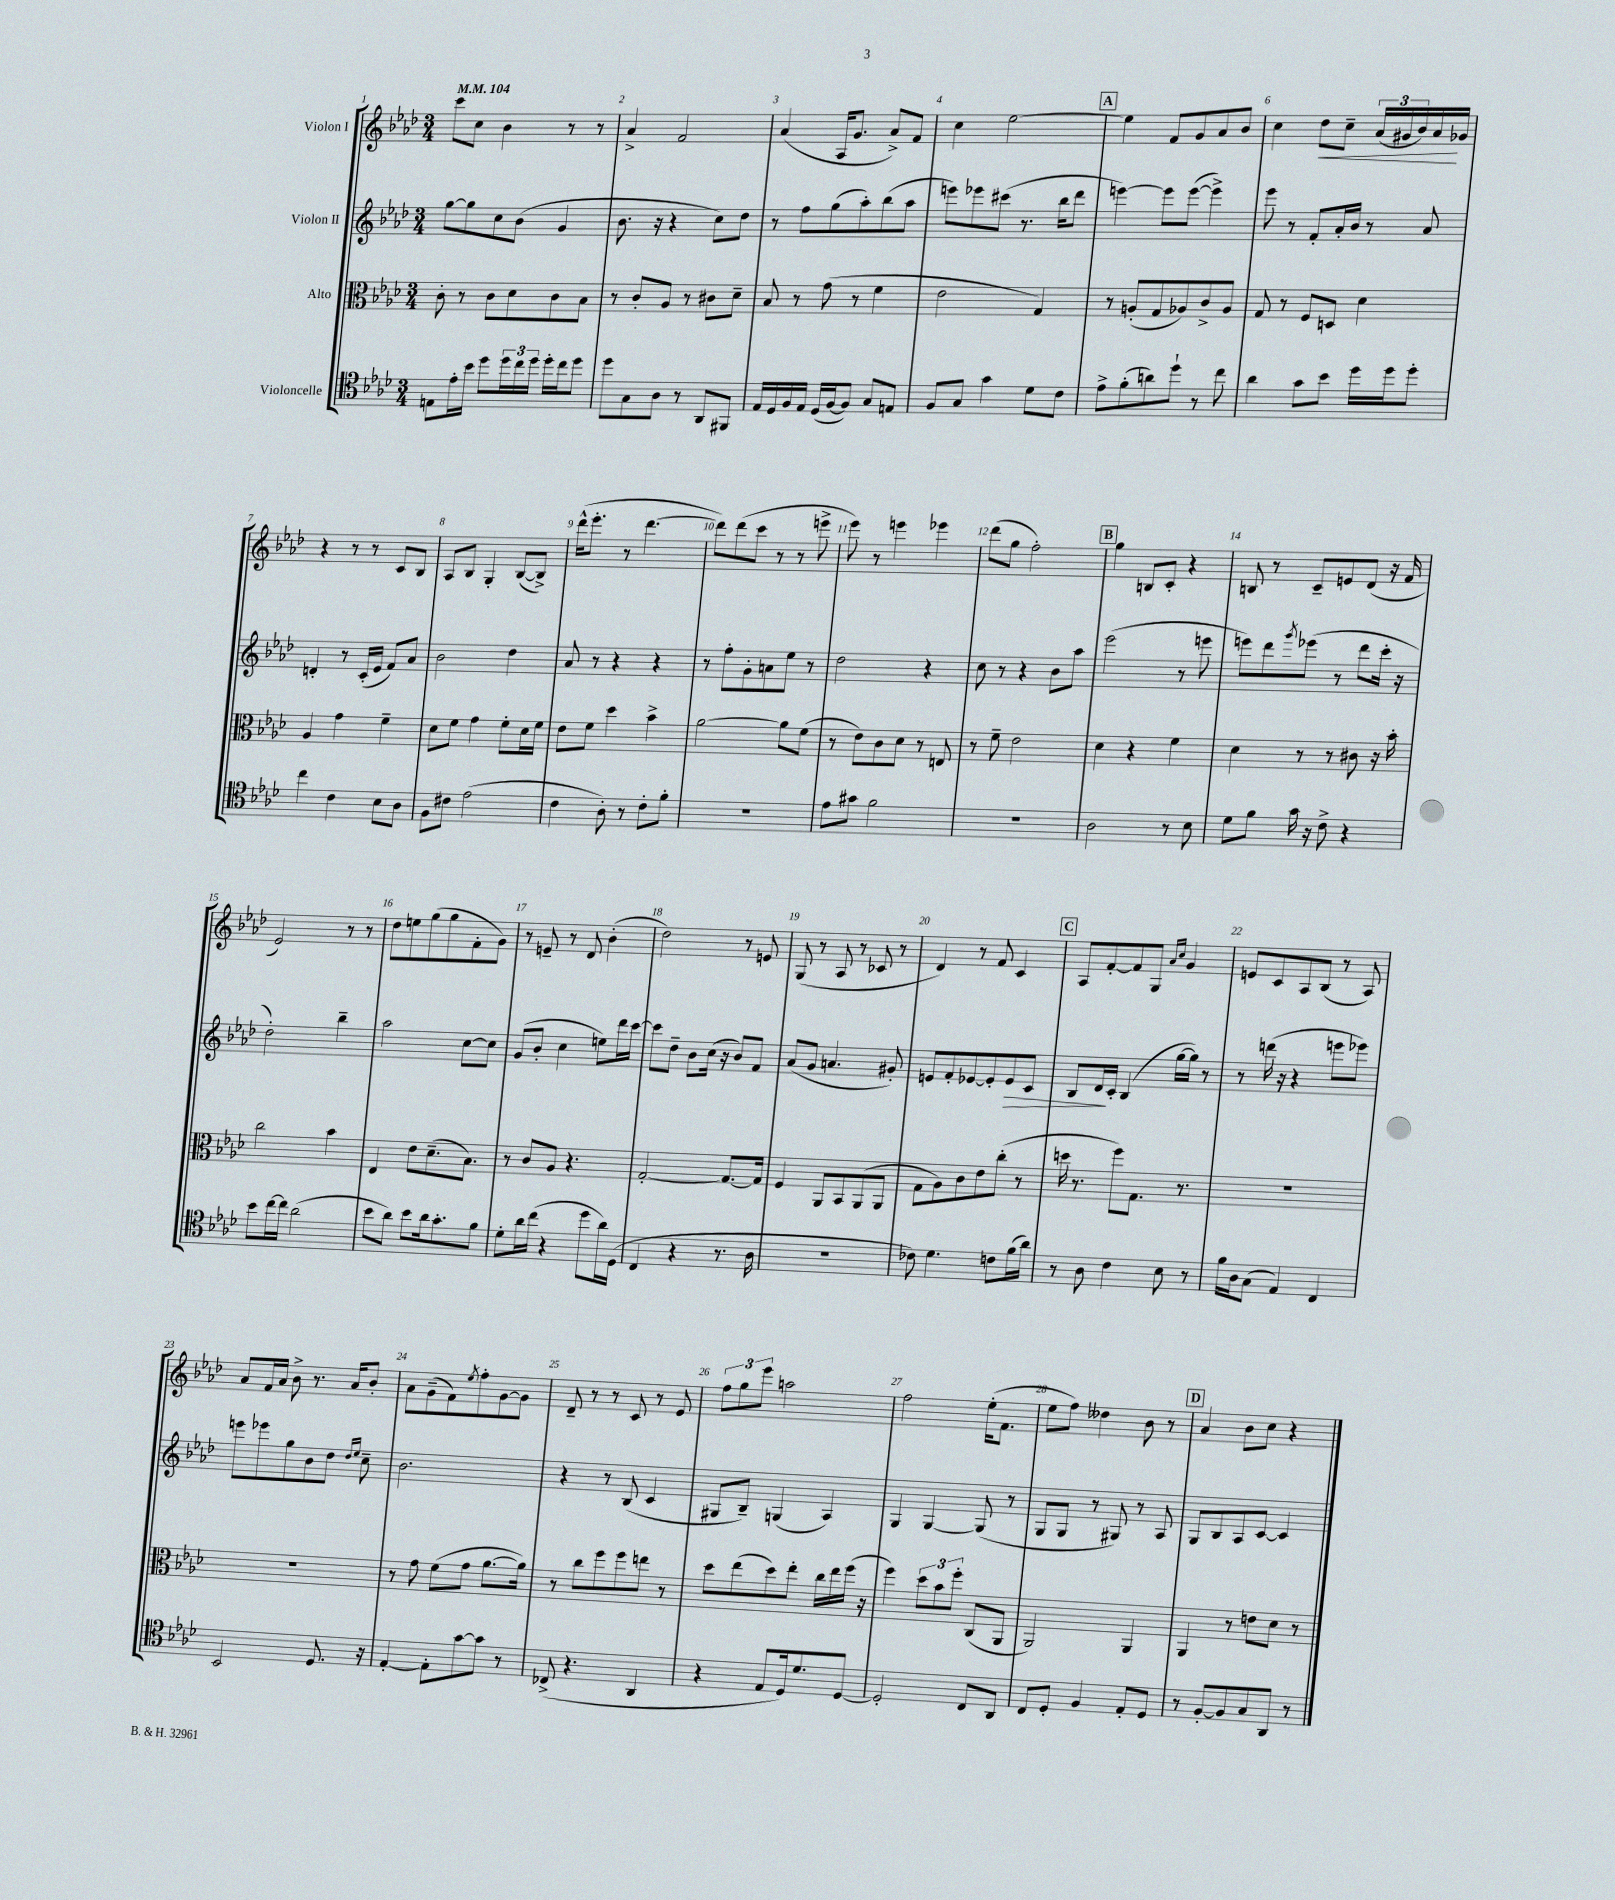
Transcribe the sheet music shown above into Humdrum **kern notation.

**kern	**kern	**kern	**kern
*staff4	*staff3	*staff2	*staff1
*clefC4	*clefC3	*clefG2	*clefG2
*k[b-e-a-d-]	*k[b-e-a-d-]	*k[b-e-a-d-]	*k[b-e-a-d-]
*M3/4	*M3/4	*M3/4	*M3/4
*MM104	*MM104	*MM104	*MM104
8E	8c'	[8gg	8ccc
16e-'	8r	8gg]	8cc
16b-	.	.	.
8dd-	8c	8cc	4b-
24dd-	8d-	(8b-	.
24cc	.	.	.
24dd-	.	.	.
16dd-'	8c	4g	8r
16cc	.	.	.
8dd-	8B-	.	8r
=	=	=	=
8dd-	8r	8.b-	4a-^
8G	8c'	.	.
.	.	16r	.
8A-	8A-	4r	2f
8r	8r	.	.
8AA-	8c#	8cc)	.
8FF#	8d-~	8dd-	.
=	=	=	=
16E-	8B-	8r	(4a-
16D-	.	.	.
16F	8r	8ff	.
16E-	.	.	.
(16D-	(8g	(8gg	16A-
[16F	.	.	8.g
8F])	8r	8aa-')	.
8G	4f	(8bb-	8a-^)
8E	.	8aa-	8f
=	=	=	=
8F	2e-	8eee)	4cc
8G	.	8eee-	.
4g	.	(8ccc#	[2ee-
.	.	8.r	.
8d-	4G)	.	.
.	.	16bb-	.
8c	.	8ddd-	.
=	=	=	=
8e-^	8r	[4eee)	4ee-]
(8f'	(8A'	.	.
8a)	8G	8eee]	8f
8dd-`	8A-)	([8eee	8g
8r	8c^	4eee^])	8a-
8cc	8A-	.	8b-
=	=	=	=
4a-	8G	8eee-	4cc
.	8r	8r	.
8g	8F	8f'	8dd-
8b-	8D	16a-'	8cc~
.	.	16b-	.
16dd-	4d-	8r	(24a-
.	.	.	24g#
16dd-	.	.	.
.	.	.	24b-)
8dd-'	.	8a-	16a-
.	.	.	16g-
=	=	=	=
4cc	4A-	4d'	4r
4c	4g	8r	8r
.	.	(16c'	8r
.	.	16e-	.
8B-	4f~	8f)	8c
8A-	.	8a-	8B-
=	=	=	=
8F	8d-	2b-	8A-
8c#	8f	.	8B-
(2e-	4g	.	4G'
.	8f'	4dd-	([8B-
.	16d-	.	8B-^])
.	16f	.	.
=	=	=	=
4c	8e-	8a-	(16ddd-^^
.	.	.	8.eee-'
.	8f	8r	.
8A-')	4dd-	4r	8r
8r	.	.	[4.ddd-
8c'	4b-^	4r	.
8f'	.	.	.
=	=	=	=
2.r	[2a-	8r	8ddd-])
.	.	8ff'	(8ddd-
.	.	8g'	8ccc
.	.	8a	8r
.	8a-]	8ee-	8r
.	(8f	8r	8eee^
=	=	=	=
8e-	8r	2dd-	8eee-)
8g#	8e-)	.	8r
2f	8c	.	4eee
.	8d-	.	.
.	8r	4r	4eee-
.	8E	.	.
=	=	=	=
2.r	8r	8cc	(8ddd-
.	8f~	8r	8gg
.	2e-	4r	2ff')
.	.	8b-	.
.	.	8aa-	.
=	=	=	=
2A-	4d-	(2eee-	4gg
.	4r	.	8B
.	.	.	8c'
8r	4f	8r	4r
8B-	.	8eee	.
=	=	=	=
8d-	4d-	8eee)	8B
8f	.	8ddd-	8r
.	.	8qggg	.
16g	8r	(8eee-	8c~
16r	.	.	.
8c^	8r	8r	8e
4r	8c#	8ddd-	(8d-
.	16r	16ccc'	16r
.	16b-'	16r	16f
=	=	=	=
8b-	2cc	2dd-')	2e-)
[16cc	.	.	.
16cc]	.	.	.
(2a-	.	.	.
.	4b-	4bb-~	8r
.	.	.	8r
=	=	=	=
8b-	4E-	2aa-	8dd-
8a-)	.	.	8ee
8b-	8e-	.	(8gg
16a-	(8.d-~	.	8gg
8.g'	.	.	.
.	.	[8cc	8f'
.	8.B-)	.	.
8f	.	8cc]	8g)
=	=	=	=
8d-'	8r	(8g	8r
16a-	8c	8b-'	8e~
(16cc	.	.	.
4r	8A-	4cc	8r
.	4.r	.	8d-
8dd-	.	8ee)	(4b-'
16a-)	.	16ddd-	.
(16D-	.	[16ccc	.
=	=	=	=
4C	[2G'	8ccc]	2dd-)
.	.	8dd-~	.
4r	.	8b-	.
.	.	(16cc	.
.	.	16r	.
8.r	8.G_	8b-)	8r
.	.	8f	8e
16A-	16G]	.	.
=	=	=	=
2.r	4F	(8a-	(8G
.	.	8g	8r
.	8AA-	4.a	8A-
.	8BB-	.	8r
.	(8AA-	.	8c-
.	8AA-	8g#')	8r
=	=	=	=
8c-)	8G	8e	4d-)
4.d-	8A-)	8f'	.
.	8c	[8e-	8r
.	8e-	8e-']	8f
8c	(8cc'	8e-	4c
(16f	8r	8c	.
16a-)	.	.	.
=	=	=	=
8r	16dd	8B-	8A-
.	8.r	.	.
8A-	.	16d-	[8f'
.	.	16c'	.
4c	8ff)	(4B-	8f]
.	8.G	.	8G
.	.	.	16qqa-
.	.	.	16qqcc
8B-	.	[16gg	4g
.	8.r	16gg])	.
8r	.	8r	.
=	=	=	=
16f	2.r	8r	8e
16A-	.	.	.
(8G	.	(16ddd	8c
.	.	16r	.
4E-)	.	4r	8A-
.	.	.	(8B-
4C	.	8eee	8r
.	.	8eee-)	8A-)
=	=	=	=
2BB-	2.r	8eee	8a-
.	.	8eee-	16f
.	.	.	16a-
.	.	8gg	8b-^
.	.	8b-	8.r
8.D-	.	8dd-	.
.	.	.	16a-
.	.	16qqdd-	.
.	.	16qqee-	.
.	.	8cc~	8b-'
16r	.	.	.
=	=	=	=
[4E-'	8r	2.b-	8a-
.	8g	.	(8g~
8E-']	(8f	.	8f)
.	.	.	8qee-
[8g	8g	.	8ff'
8g]	[8.a-	.	[8g
8r	.	.	8g]
.	16a-])	.	.
=	=	=	=
(8C-^	8r	4r	8d-~
4.r	8cc	.	8r
.	8ff	8r	8r
.	8ff	(8B-	8c
4AA-	8ee	4c	8r
.	8r	.	8e-
=	=	=	=
4r	8dd-	8G#	12ff
.	.	.	12gg
.	(8ee-	8B-~)	.
.	.	.	12eee-
8E-	8dd-)	(4G	2aa
16D-)	8ee-'	.	.
8.d-	.	.	.
.	16cc	4A-)	.
.	16ee-	.	.
[8D-	(16ff	.	.
.	16r	.	.
=	=	=	=
2D-']	4ff)	4G	2ff
.	12dd-	[4G	.
.	12b-	.	.
.	12ff'	.	.
8C	(8C	(8G]	(16ee-'
.	.	.	8.f
8AA-	8AA-	8r	.
=	=	=	=
8C	2AA-)	8G	8ee-
8D-'	.	8G	8ff)
4F	.	8r	4dd--
.	.	8G#)	.
8E-'	4AA-	8r	8b-
8D-	.	8A-	8r
=	=	=	=
8r	4AA-	8G	4a-
[8F'	.	8B-	.
8F]	8r	8A-	8b-
8G	8e	[8c	8cc
8AA-	8d-	4c]	4r
8r	8r	.	.
==	==	==	==
*-	*-	*-	*-
